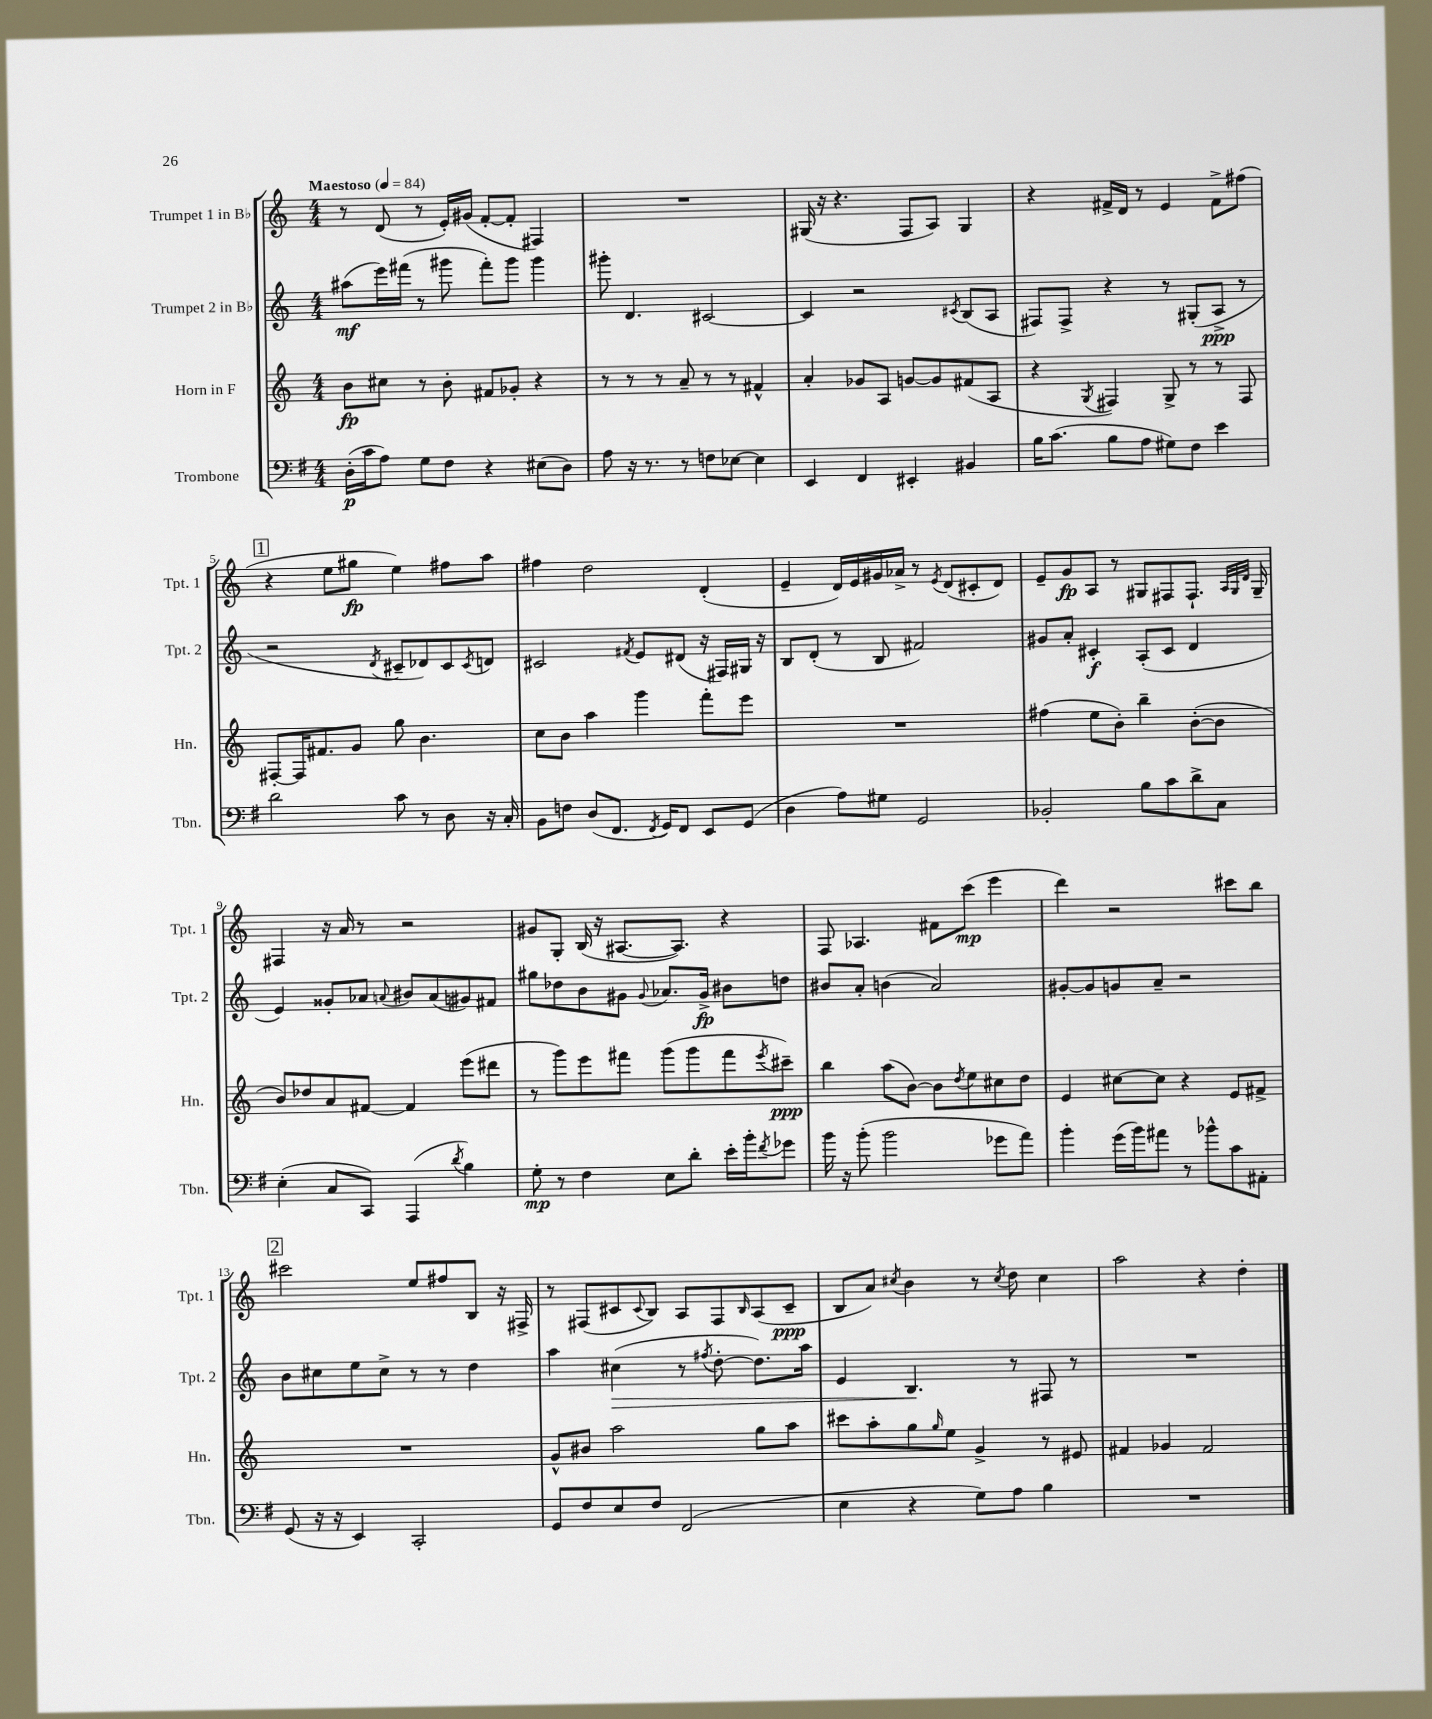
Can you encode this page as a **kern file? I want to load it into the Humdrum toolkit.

**kern	**kern	**kern	**kern
*staff4	*staff3	*staff2	*staff1
*clefF4	*clefG2	*clefG2	*clefG2
*k[f#]	*k[]	*k[]	*k[]
*M4/4	*M4/4	*M4/4	*M4/4
*MM84	*MM84	*MM84	*MM84
(16D'	8b	(8aa#	8r
16c	.	.	.
8A)	8cc#	16eee)	(8d
.	.	(16fff#	.
8G	8r	8r	8r
8F#	8b'	8ggg#	16e')
.	.	.	(16g#
4r	8f#	8fff#')	[8f'
.	8g-'	8ggg#	8f']
(8E#	4r	4ggg#	4F#)
8D)	.	.	.
=	=	=	=
8A	8r	8ggg#'	1r
16r	8r	4.d	.
8.r	.	.	.
.	8r	.	.
8r	8a~	.	.
8F	8r	[2c#	.
[8E-	8r	.	.
4E-]	4f#^^	.	.
=	=	=	=
4EE	4a'	4c#]	(16G#
.	.	.	16r
.	.	.	4.r
4FF#	8g-	2r	.
.	8A	.	.
4EE#'	[8g	.	8F
.	8g]	.	8A)
.	.	8qc#	.
4BB#	(8f#	(8B	4G#
.	8A	8A	.
=	=	=	=
16B	4r	8F#)	4r
(8.c	.	.	.
.	.	8F#^	.
.	8qG	.	.
8B	4F#)	4r	16f#^
.	.	.	16d
8A	.	.	8r
8G#)	8G^	8r	4e
8F#	8r	(8G#'	.
4e	8r	8A^	8f#^
.	8F#	8r	(8ff#
=	=	=	=
2d	[8F#'	2r	4r
.	16F#]	.	.
.	8.f#	.	.
.	.	.	8ee
.	8g	.	8gg#
.	.	8qd	.
8c	8gg	8c#~	4ee)
8r	4.b	8d-)	.
8D	.	8c#	8ff#
.	.	8qc#	.
16r	.	8d	8aa
16C'	.	.	.
=	=	=	=
8BB	8cc	2c#	4ff#
8F	8b	.	.
(8D	4aa	.	2dd
8.FF#	.	.	.
.	.	8qf#	.
.	4ggg	8e	.
8qFF#	.	.	.
16GG)	.	.	.
8FF#	.	(8d#	.
8EE	8fff'	16r	(4d'
.	.	16F#)	.
(8GG	8eee	16G#	.
.	.	16r	.
=	=	=	=
4D	1r	8B	4e~
.	.	(8d'	.
8A)	.	8r	16d)
.	.	.	16e
8G#	.	8B	16g#
.	.	.	16a-^
2GG	.	2f#)	8r
.	.	.	8qe
.	.	.	(8d
.	.	.	8c#'
.	.	.	8d)
=	=	=	=
2BB-'	(4ff#	8g#	8e~
.	.	8a'	8g
.	8ee	4c#'	8A
.	8b')	.	8r
8B	4bb~	(8A'	8G#
8c	.	8c#	8F#
8d^	([8b'	4d	8.F#`
8C	8b]	.	.
.	.	.	32qqA
.	.	.	32qqG#
.	.	.	32qqd
.	.	.	16G#~
=	=	=	=
(4E'	8b)	4e)	4F#
.	8dd-	.	.
8C	8a	8g##'	16r
.	.	.	16a
8CC)	[8f#	8a-	8r
.	.	8qqa	.
(4AAA	4f#]	8b#	2r
.	.	(8a	.
8qd	.	.	.
4B)	(8eee	8g#)	.
.	8ddd#	8f#	.
=	=	=	=
8G'	8r	8gg#	8g#
8r	8ggg)	8dd-	8G'
4F#	8eee	8b	(16B
.	.	.	16r
.	8fff#	8g#	[8.A#
.	.	8qqg#	.
8E	(8ggg	8.a-	.
.	.	.	8.A#])
8d'	8ggg	.	.
.	.	16g#^	.
16e'	8fff#	8b#	4r
16b'	.	.	.
8qf#	8qeee	.	.
8g-	8ccc#~)	8dd	.
=	=	=	=
16b	4bb	8b#	8F
16r	.	.	.
(8b'	.	8a'	4.A-
2b	(8aa	(4b	.
.	[8b)	.	.
.	8b]	2a)	8f#
.	8qdd	.	.
.	8ee	.	(8ccc
8g-	8cc#	.	4eee
8a)	8dd	.	.
=	=	=	=
4b'	4e	[8g#'	4ddd)
.	.	8g#]	.
(16g	[8cc#	8g	2r
16b)	.	.	.
8a#	8cc#]	8a~	.
8r	4r	2r	.
8b-^^	.	.	.
8c	8e	.	8ccc#
8AA#'	8f#^	.	8bb
=	=	=	=
(8GG	1r	8b	2ccc#
16r	.	8cc#	.
16r	.	.	.
4EE)	.	8ee	.
.	.	8cc#^	.
2CC'	.	8r	8ee
.	.	8r	8ff#
.	.	4dd	8B
.	.	.	16r
.	.	.	16F#^
=	=	=	=
8GG	8g^^	4aa	8r
8F#	8b#	.	(8F#
8E	2aa	(4cc#	8c#
.	.	.	8qqc#
8F#	.	.	8B)
(2FF#	.	8r	8A
.	.	8qff#	.
.	.	[8dd'	8F#
.	.	.	16qqB
.	8gg	8.dd])	(8A
.	8aa	.	8c#~
.	.	16aa	.
=	=	=	=
4E	8ccc#	4e	8B
.	8aa'	.	8a)
.	.	.	8qcc#
4r	8gg	4.B	4b
.	16qqgg	.	.
.	8ee	.	.
8G)	4g^	.	8r
.	.	.	8qcc#
8A	.	8r	8dd
4B	8r	8F#	4cc#
.	8e#	8r	.
=	=	=	=
1r	4f#	1r	2aa
.	4g-	.	.
.	2f#	.	4r
.	.	.	4dd'
==	==	==	==
*-	*-	*-	*-
